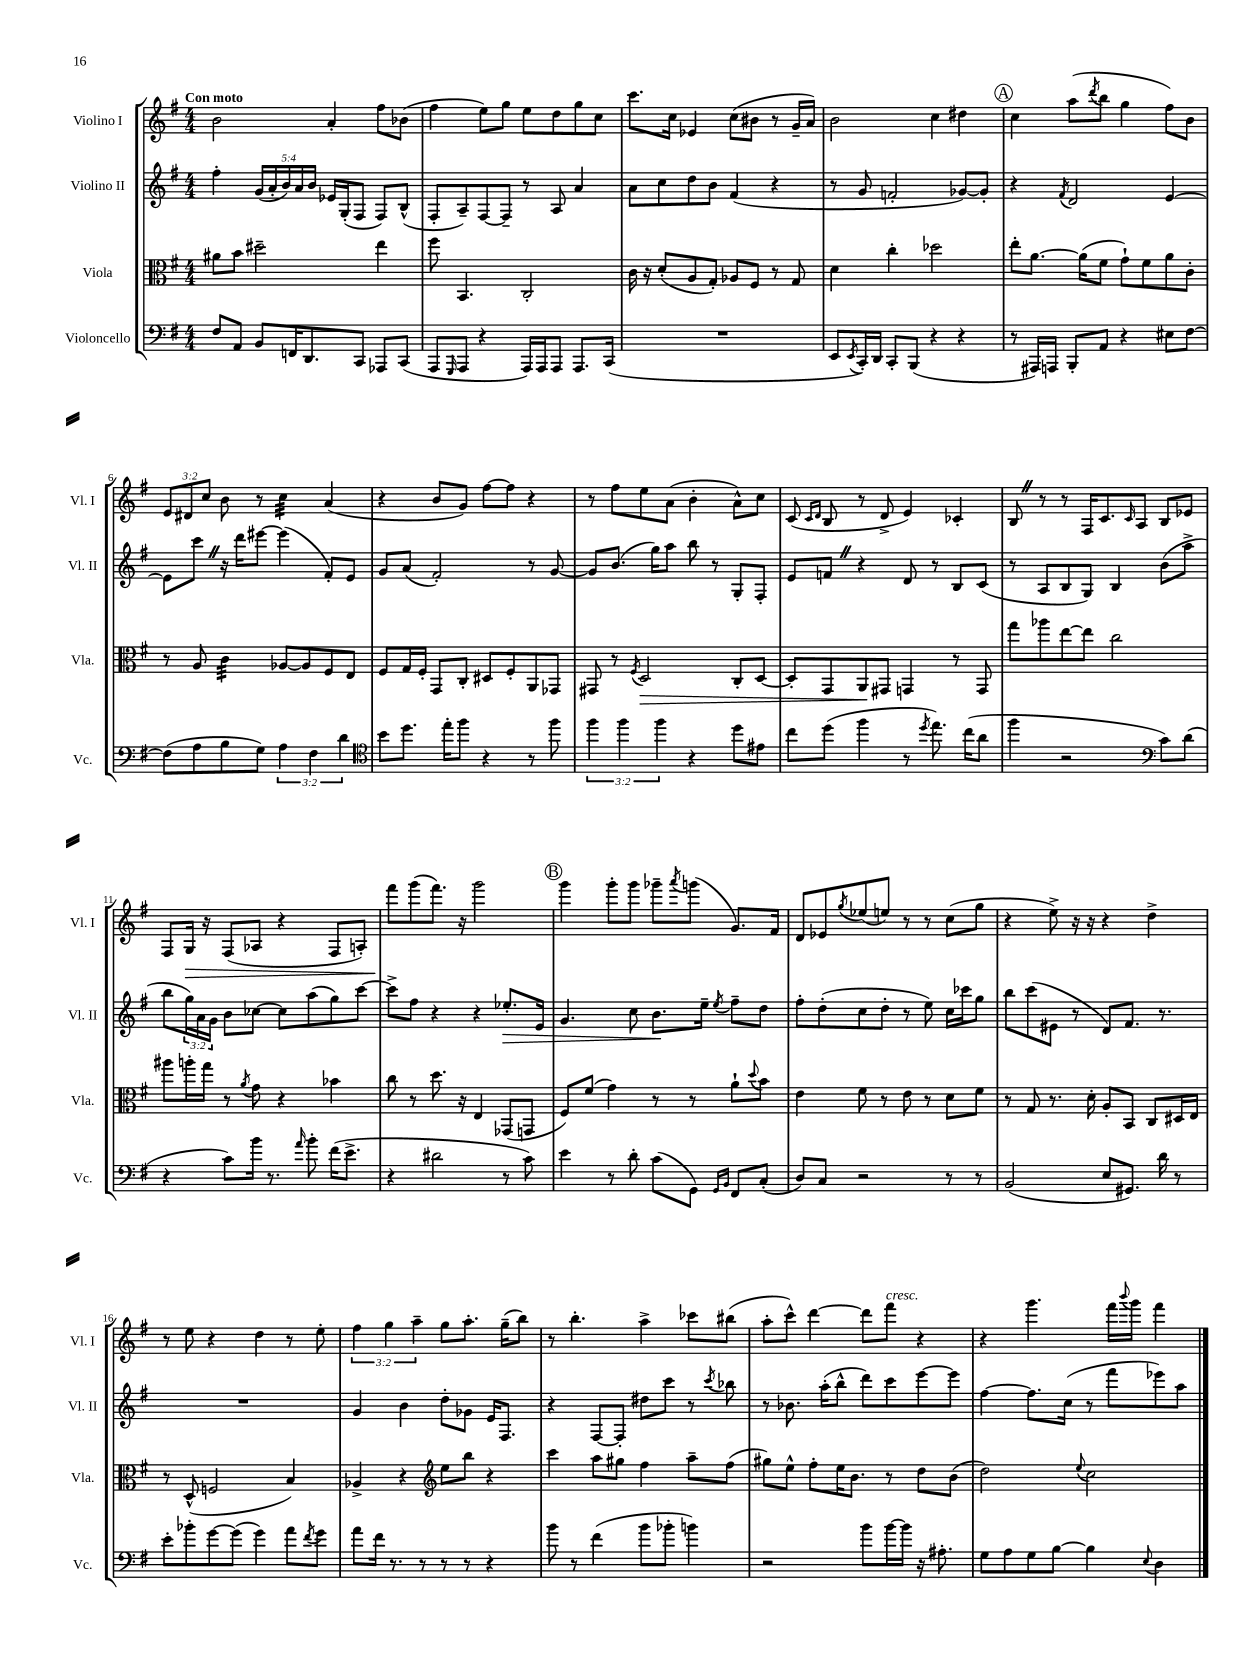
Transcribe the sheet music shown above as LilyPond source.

<<
\new StaffGroup <<
\new Staff = "s0" \with { instrumentName = "Violino I" shortInstrumentName = "Vl. I" } {
    \clef treble \key g \major \numericTimeSignature \time 4/4 \override Staff.TupletNumber.text = #tuplet-number::calc-fraction-text \tempo "Con moto"
    b'2 a'4-. fis''8 bes'8( |
    fis''4 e''8) g''8 e''8 d''8 g''8 c''8 |
    c'''8. c''16 ees'4 c''8( bis'8 r8 g'16-- a'16) |
    b'2 c''4 dis''4 |
    \mark \markup { \circle "A" } c''4 a''8( \acciaccatura { d'''8 } b''8 g''4 fis''8) b'8 |
    \tuplet 3/2 { e'8 dis'8 c''8 } b'8 r8 c''4:32 a'4( |
    r4 b'8 g'8) fis''8~ fis''8 r4 |
    r8 fis''8 e''8 a'8( b'4-. a'8-^) c''8 |
    c'8( \grace { c'16 d'16 } b8 r8 d'8-> e'4) ces'4-. |
    b8 \once \override BreathingSign.text = \markup { \musicglyph "scripts.caesura.straight" } \breathe r8 r8 fis16 c'8. \grace { c'16 } a8 b8 ees'8 |
    fis8 g16\> r16 fis8( aes8 r4 fis8 a8-.) |
    fis'''8\! g'''8( fis'''8.) r16 g'''2 |
    \mark \markup { \circle "B" } g'''4 g'''8-. g'''8 ges'''8-- \acciaccatura { a'''8 } g'''8( g'8.) fis'16 |
    d'8 ees'8 \acciaccatura { g''8 } ees''8( e''8) r8 r8 c''8( g''8 |
    r4 e''8->) r16 r16 r4 d''4-> |
    r8 e''8 r4 d''4 r8 e''8-. |
    \tuplet 3/2 { fis''4 g''4 a''4-- } g''8 a''8.-. g''16--( b''8) |
    r8 b''4.-. a''4-> ces'''8 bis''8( |
    a''8-. c'''8-^) d'''4~ d'''8 fis'''8^\markup { \italic "cresc." } r4 |
    r4 g'''4. fis'''16 \appoggiatura { b'''8 } g'''16 fis'''4 \bar "|." |
}
\new Staff = "s1" \with { instrumentName = "Violino II" shortInstrumentName = "Vl. II" } {
    \clef treble \key g \major \numericTimeSignature \time 4/4 \override Staff.TupletNumber.text = #tuplet-number::calc-fraction-text
    fis''4-. \tuplet 5/4 { g'16( a'16-. b'16) a'16 b'16 } ees'16 g16-.( fis8 fis8) b8-^( |
    fis8-. a8--) fis8~ fis8-- r8 a8 a'4 |
    a'8 c''8 d''8 b'8 fis'4( r4 |
    r8 g'8 f'2-. ges'8~) ges'8-. |
    \mark \markup { \circle "A" } r4 \acciaccatura { fis'8 } d'2 e'4~ |
    e'8 c'''8 \once \override BreathingSign.text = \markup { \musicglyph "scripts.caesura.straight" } \breathe r16 d'''16 eis'''8~ eis'''4( fis'8-.) e'8 |
    g'8 a'8( fis'2-.) r8 g'8~ |
    g'8 b'8.( g''16) a''8 b''8 r8 g8-. fis8-. |
    e'8 f'8 \once \override BreathingSign.text = \markup { \musicglyph "scripts.caesura.straight" } \breathe r4 d'8 r8 b8 c'8( |
    r8 a8 b8 g8) b4 b'8( a''8-> |
    b''8 \tuplet 3/2 { g''16) a'16 g'16 } b'8 ces''8~ ces''8 a''8( g''8) c'''8~ |
    c'''8-> fis''8 r4 r4 ees''8.-.\> e'16 |
    \mark \markup { \circle "B" } g'4. c''8 b'8.\! e''16-- \acciaccatura { e''8 } fis''8-- d''8 |
    fis''8-. d''8-.( c''8 d''8-. r8 e''8) c''16 ces'''16 g''8 |
    b''8 c'''8( eis'8 r8 d'8) fis'8. r8. |
    R1 |
    g'4 b'4 d''8-. ges'8 e'16 fis8. |
    r4 fis8~ fis8-. dis''8 c'''8 r8 \acciaccatura { c'''8 } bes''8 |
    r8 bes'8. a''16-.( b''8-^ d'''8) c'''8 e'''8~ e'''8 |
    fis''4~ fis''8. c''16( r8 fis'''8 ees'''8) a''8 \bar "|." |
}
\new Staff = "s2" \with { instrumentName = "Viola" shortInstrumentName = "Vla." } {
    \clef alto \key g \major \numericTimeSignature \time 4/4
    ais'8 b'8 dis''2-- e''4 |
    fis''8 b,4. c2-. |
    c'16 r16 d'8-.( a8 g8-.) aes8 fis8 r8 g8 |
    d'4 c''4-. des''2 |
    \mark \markup { \circle "A" } e''8-. a'8.~ a'16( fis'8 g'8-!) fis'8 a'8 c'8-. |
    r8 a8 c'4:32 aes8~ aes8 fis8 e8 |
    fis8 g16 fis16-. g,8 c8-. dis8 fis8-. a,8 ges,8 |
    gis,8 r8 \acciaccatura { fis8 } d2\> c8-. d8~ |
    d8-. g,8 a,8\! gis,8 g,4 r8 g,8 |
    g''8 aes''8 e''8~ e''8 c''2 |
    ais''8 a''16-. g''16 r8 \acciaccatura { a'8 } g'8 r4 bes'4 |
    c''8 r8 d''8. r16 e4 ges,8( g,8 |
    \mark \markup { \circle "B" } fis8) fis'8( g'4) r8 r8 a'8-! \appoggiatura { d''8 } b'8 |
    e'4 fis'8 r8 e'8 r8 d'8 fis'8 |
    r8 g8 r8. d'16-. a8-. b,8 c8 dis16 e16 |
    r8 d8-^( f2 b4) |
    aes4-> r4 \clef treble e''8 b''8 r4 |
    c'''4 a''8 gis''8 fis''4 a''8-- fis''8( |
    gis''8) e''8-^ fis''8-. e''16 b'8. r8 d''8 b'8( |
    d''2) \appoggiatura { e''8 } c''2 \bar "|." |
}
\new Staff = "s3" \with { instrumentName = "Violoncello" shortInstrumentName = "Vc." } {
    \clef bass \key g \major \numericTimeSignature \time 4/4 \override Staff.TupletNumber.text = #tuplet-number::calc-fraction-text
    fis8 a,8 b,8 f,16 d,8. c,8 aes,,8 c,8( |
    a,,8 \grace { g,,16 } a,,8 r4 a,,16) a,,16 a,,8 a,,8. c,16( |
    R1 |
    e,8 \acciaccatura { e,8 } c,16-.) d,16 c,8-. b,,8( r4 r4 |
    \mark \markup { \circle "A" } r8 ais,,16) a,,16 b,,8-. a,8 r4 eis8 fis8~ |
    fis8( a8 b8 g8) \tuplet 3/2 { a4 fis4 d'4 } |
    \clef tenor b'8 d''8. e''16-. fis''8 r4 r8 fis''8 |
    \tuplet 3/2 { fis''4 fis''4 fis''4 } r4 d''8 eis'8 |
    c''8 d''8( fis''4 r8 \acciaccatura { d''8 } e''8.) c''16( a'8 |
    fis''4 r2 \clef bass c'8) d'8( |
    r4 c'8) b'16 r8. \grace { a'16 } b'8-. fis'16( e'8.-> |
    r4 dis'2 r8 c'8) |
    \mark \markup { \circle "B" } e'4 r8 d'8-. c'8( g,8) \grace { g,16 b,16 } fis,8 c8-.( |
    d8) c8 r2 r8 r8 |
    b,2( e8 gis,8.) d'16 r8 |
    e'8-. bes'8-. g'8~ g'8( g'4) a'8 \acciaccatura { fis'8 } g'8 |
    a'8 fis'16 r8. r8 r8 r8 r4 |
    b'8 r8 fis'4( b'8 bes'8-. b'4) |
    r2 b'8 b'16~ b'16 r16 ais8.-. |
    g8 a8 g8 b8~ b4 \appoggiatura { e8 } d4 \bar "|." |
}
>>
>>
